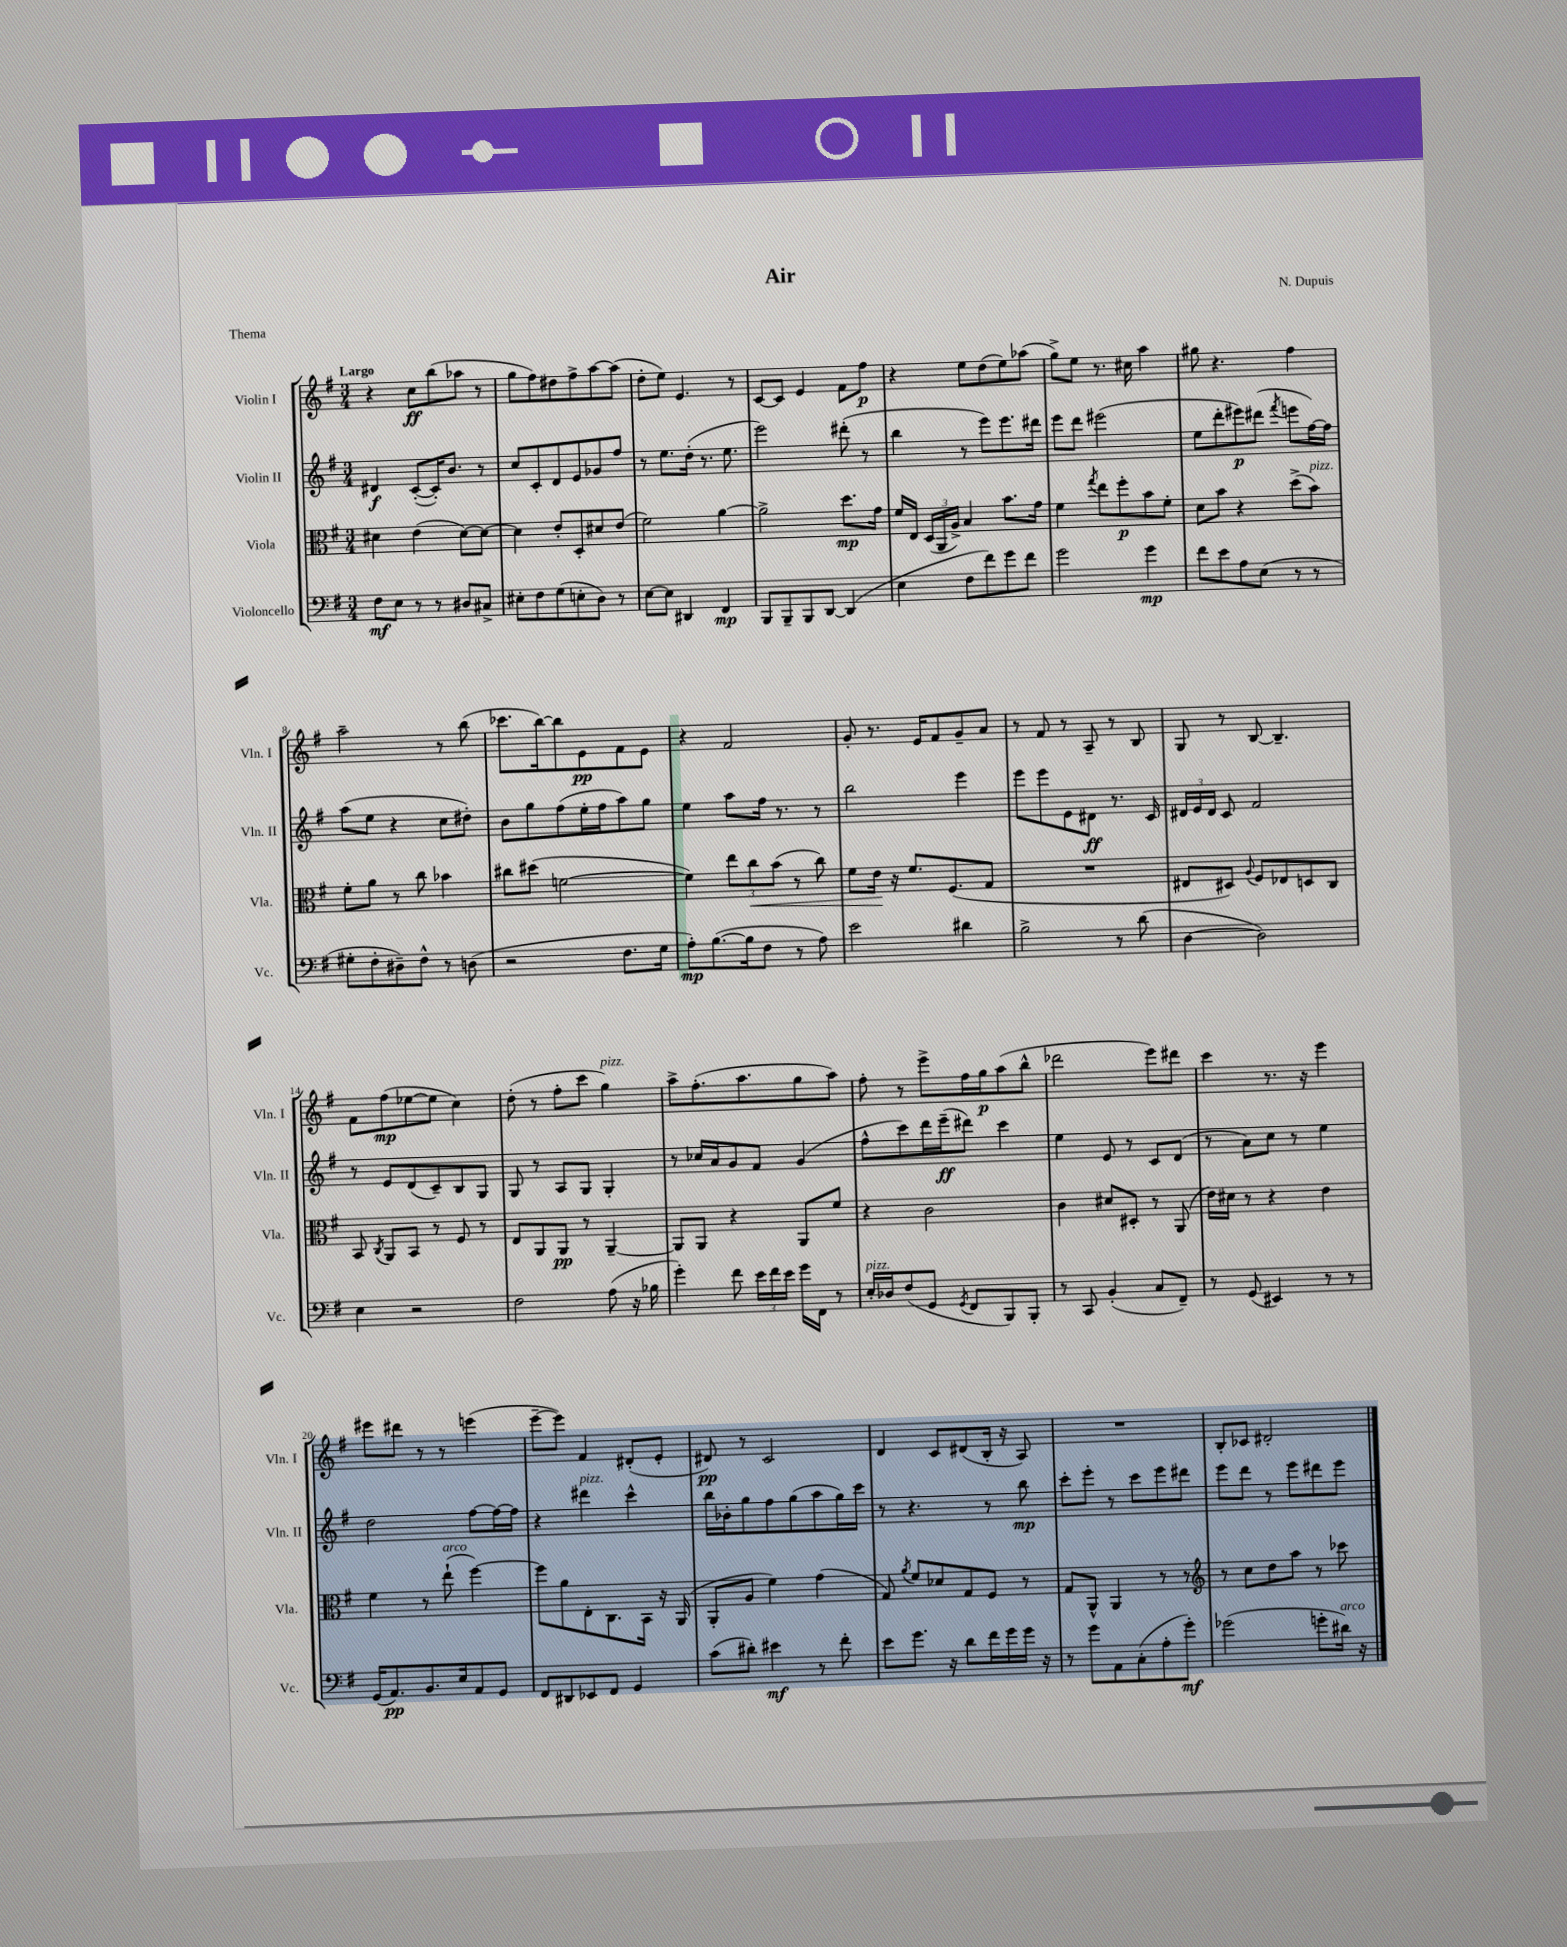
\header { title = "Air" composer = "N. Dupuis" piece = "Thema" }
<<
\new StaffGroup <<
\new Staff = "s0" \with { instrumentName = "Violin I" shortInstrumentName = "Vln. I" } {
    \clef treble \key g \major \numericTimeSignature \time 3/4 \tempo "Largo"
    \autoBeamOff r4 c''8[\ff b''8( aes''8] r8 |
    g''8[ fis''8) dis''8 fis''8-> a''8~ a''8]( |
    d''8[-. e''8]) e'4. r8 |
    c'8[~ c'8] e'4 fis'8[ fis''8]\p |
    r4 e''8[ d''8( e''8) aes''8]( |
    g''8[->) e''8] r8. cis''16 a''4 |
    gis''8 r4. fis''4 |
    a''2-- r8 b''8( |
    ces'''8.[ b''16~) b''8 e'8\pp fis'8 e'8] |
    r4 fis'2 |
    g'8-. r8. e'16[ fis'8 g'8-- a'8] |
    r8 fis'8 r8 a8-- r8 b8 |
    g8 r8 b8~ b4.-- |
    fis'8[ fis''8\mp( ees''8~ ees''8] c''4) |
    d''8-.( r8 fis''8[-. c'''8] g''4^\markup { \italic "pizz." }) |
    a''8[-> fis''8.-.( a''8. g''8 a''8]) |
    fis''8-. r8 e'''8[-> fis''16 g''16\p a''8( b''8]-^ |
    des'''2 e'''8[) dis'''8] |
    c'''4 r8. r16 e'''4 |
    eis'''8[ dis'''8] r8 r8 e'''4( |
    e'''8[~-- e'''8]) fis'4 dis'8[-.( e'8]-. |
    dis'8\pp) r8 c'2 |
    d'4 c'8[ dis'8( b16]-. r16 a8) |
    R2. |
    b8[-. ces'8] dis'2-. \bar "|." |
}
\new Staff = "s1" \with { instrumentName = "Violin II" shortInstrumentName = "Vln. II" } {
    \clef treble \key g \major \numericTimeSignature \time 3/4
    \autoBeamOff dis'4\f c'8[~-.( c'16-.) b'8.] r8 |
    c''8[ c'8-. d'8 e'8 ges'8 fis''8] |
    r8 e''8.[ d''16]-.( r8. e''8. |
    e'''2) dis'''8-.( r8 |
    b''4 r8 e'''8[) e'''8. dis'''16] |
    e'''8[ d'''8] eis'''2( |
    e''8[ d'''8-. eis'''8\p) dis'''8]( \acciaccatura { fis'''8 } e'''8[ fis''16~) fis''16] |
    a''8[( e''8] r4 c''8[ dis''8]-.) |
    b'8[ g''8 fis''8( e''16-. fis''16 a''8) g''8] |
    e''4 a''8[ fis''16] r8. r8 |
    b''2 e'''4 |
    e'''8[ e'''8 e'8 dis'8]\ff r8. c'16 |
    \tuplet 3/2 { dis'16[ e'16 dis'16] } c'8 fis'2 |
    r8 e'8[ d'8( c'8--) b8 g8] |
    g8 r8 a8[ g8] g4-. |
    r8 ces''16[ a'16 g'8 fis'8] g'4( |
    fis''8[-^ c'''8) d'''16 e'''16--\ff( dis'''8]) c'''4 |
    e''4 e'8 r8 c'8[ d'8]( |
    r8 a'8[) c''8] r8 e''4 |
    d''2 fis''8[~ fis''16~ fis''16] |
    r4 dis'''4^\markup { \italic "pizz." } c'''4-^ |
    b''16[ bes'16-. g''8 fis''8 g''8( a''8 g''16) c'''16] |
    r8 r4. r8 b''8\mp |
    c'''8[-. e'''8]-. r8 c'''8[ e'''8 dis'''8] |
    e'''8[ d'''8] r8 e'''8[ dis'''8 e'''8] \bar "|." |
}
\new Staff = "s2" \with { instrumentName = "Viola" shortInstrumentName = "Vla." } {
    \clef alto \key g \major \numericTimeSignature \time 3/4
    \autoBeamOff dis'4 e'4( dis'8[~) dis'8]~ |
    dis'4 e'8[-. d8-. dis'8 e'8]( |
    fis'2) a'4~ |
    a'2-> d''8.[\mp g'16] |
    fis'16[ e16] \tuplet 3/2 { d16[( a,16 a16]->) } b4 b'8.[ g'16] |
    fis'4 \acciaccatura { g''8 } e''8[ fis''8-.\p b'8 fis'8]-. |
    d'8[ b'8] r4 d''8[->( b'8]^\markup { \italic "pizz." }) |
    fis'8[-. a'8] r8 c''8 bes'4 |
    cis''8[ dis''8]( f'2~ |
    f'4) \tuplet 3/2 { e''8[ c''8\< b'8]( } r8 c''8) |
    fis'8[ e'16]\! r16 fis'8.[ fis8.( g8] |
    R2. |
    eis8[ dis8]) \appoggiatura { a8 } fis8[ ees8 d8 c8] |
    b,8 \acciaccatura { c8 } a,8[ b,8] r8 fis8 r8 |
    e8[ a,8 a,8]\pp r8 a,4~-- |
    a,8[ a,8] r4 a,8[ fis'8] |
    r4 c'2 |
    c'4 dis'8[ dis8]-. r8 a,8( |
    e'16[) dis'16] r8 r4 e'4 |
    fis'4 r8 e''8-!^\markup { \italic "arco" }( fis''4~) |
    fis''8[ a'8 e8-. c8. b,16] r16 a,16( |
    a,8[-. a8] fis'4) g'4( |
    g8) \acciaccatura { a'8 } fis'8[ des'8 g8 fis8] r8 |
    g8[ a,8]-^ a,4 r8 r8 |
    \clef treble r8 c''8[ d''8 a''8] r8 ces'''8 \bar "|." |
}
\new Staff = "s3" \with { instrumentName = "Violoncello" shortInstrumentName = "Vc." } {
    \clef bass \key g \major \numericTimeSignature \time 3/4
    \autoBeamOff fis8[\mf e8] r8 r8 dis8[ cis8]-> |
    eis8[-. fis8 g8( e8-. d8]) r8 |
    e8[~ e8] dis,4 fis,4\mp |
    b,,8[ b,,8-- b,,8 d,8]~ d,4( |
    e4 fis8[ fis'8) g'8 fis'8] |
    g'2 g'4\mp |
    fis'8[ e'8 a8 e8]( r8 r8 |
    gis8[-. fis8-. dis8--) fis8]-^ r8 d8( |
    r2 fis8.[ g16] |
    a8[-.\mp) b8.~( b16 fis8] r8 a8) |
    e'2 dis'4 |
    b2-> r8 d'8( |
    d4~ d2) |
    e4 r2 |
    fis2 a8( r16 bes16 |
    g'4-.) fis'8 \tuplet 3/2 { e'16[ fis'16 e'16] } g'16[ fis,16] r8 |
    e16[-.^\markup { \italic "pizz." } des16 fis8( g,8] \acciaccatura { g,8 } fis,8[ b,,8) b,,8]-. |
    r8 c,8 b,4-.( c8[ fis,8]--) |
    r8 g,8( eis,4) r8 r8 |
    g,16[( a,8.\pp) b,8. e16 a,8 g,8] |
    fis,8[ dis,8 ees,8 fis,8] g,4 |
    c'8[( dis'8]-.) eis'4\mf r8 fis'8-. |
    e'8[ g'8.] r16 d'8[ fis'16 g'16 g'16] r16 |
    r8 g'8[ a,8 c8-.( a8-. g'8]-.\mf) |
    ges'2( g'8[-. dis'16]^\markup { \italic "arco" }) r16 \bar "|." |
}
>>
>>
